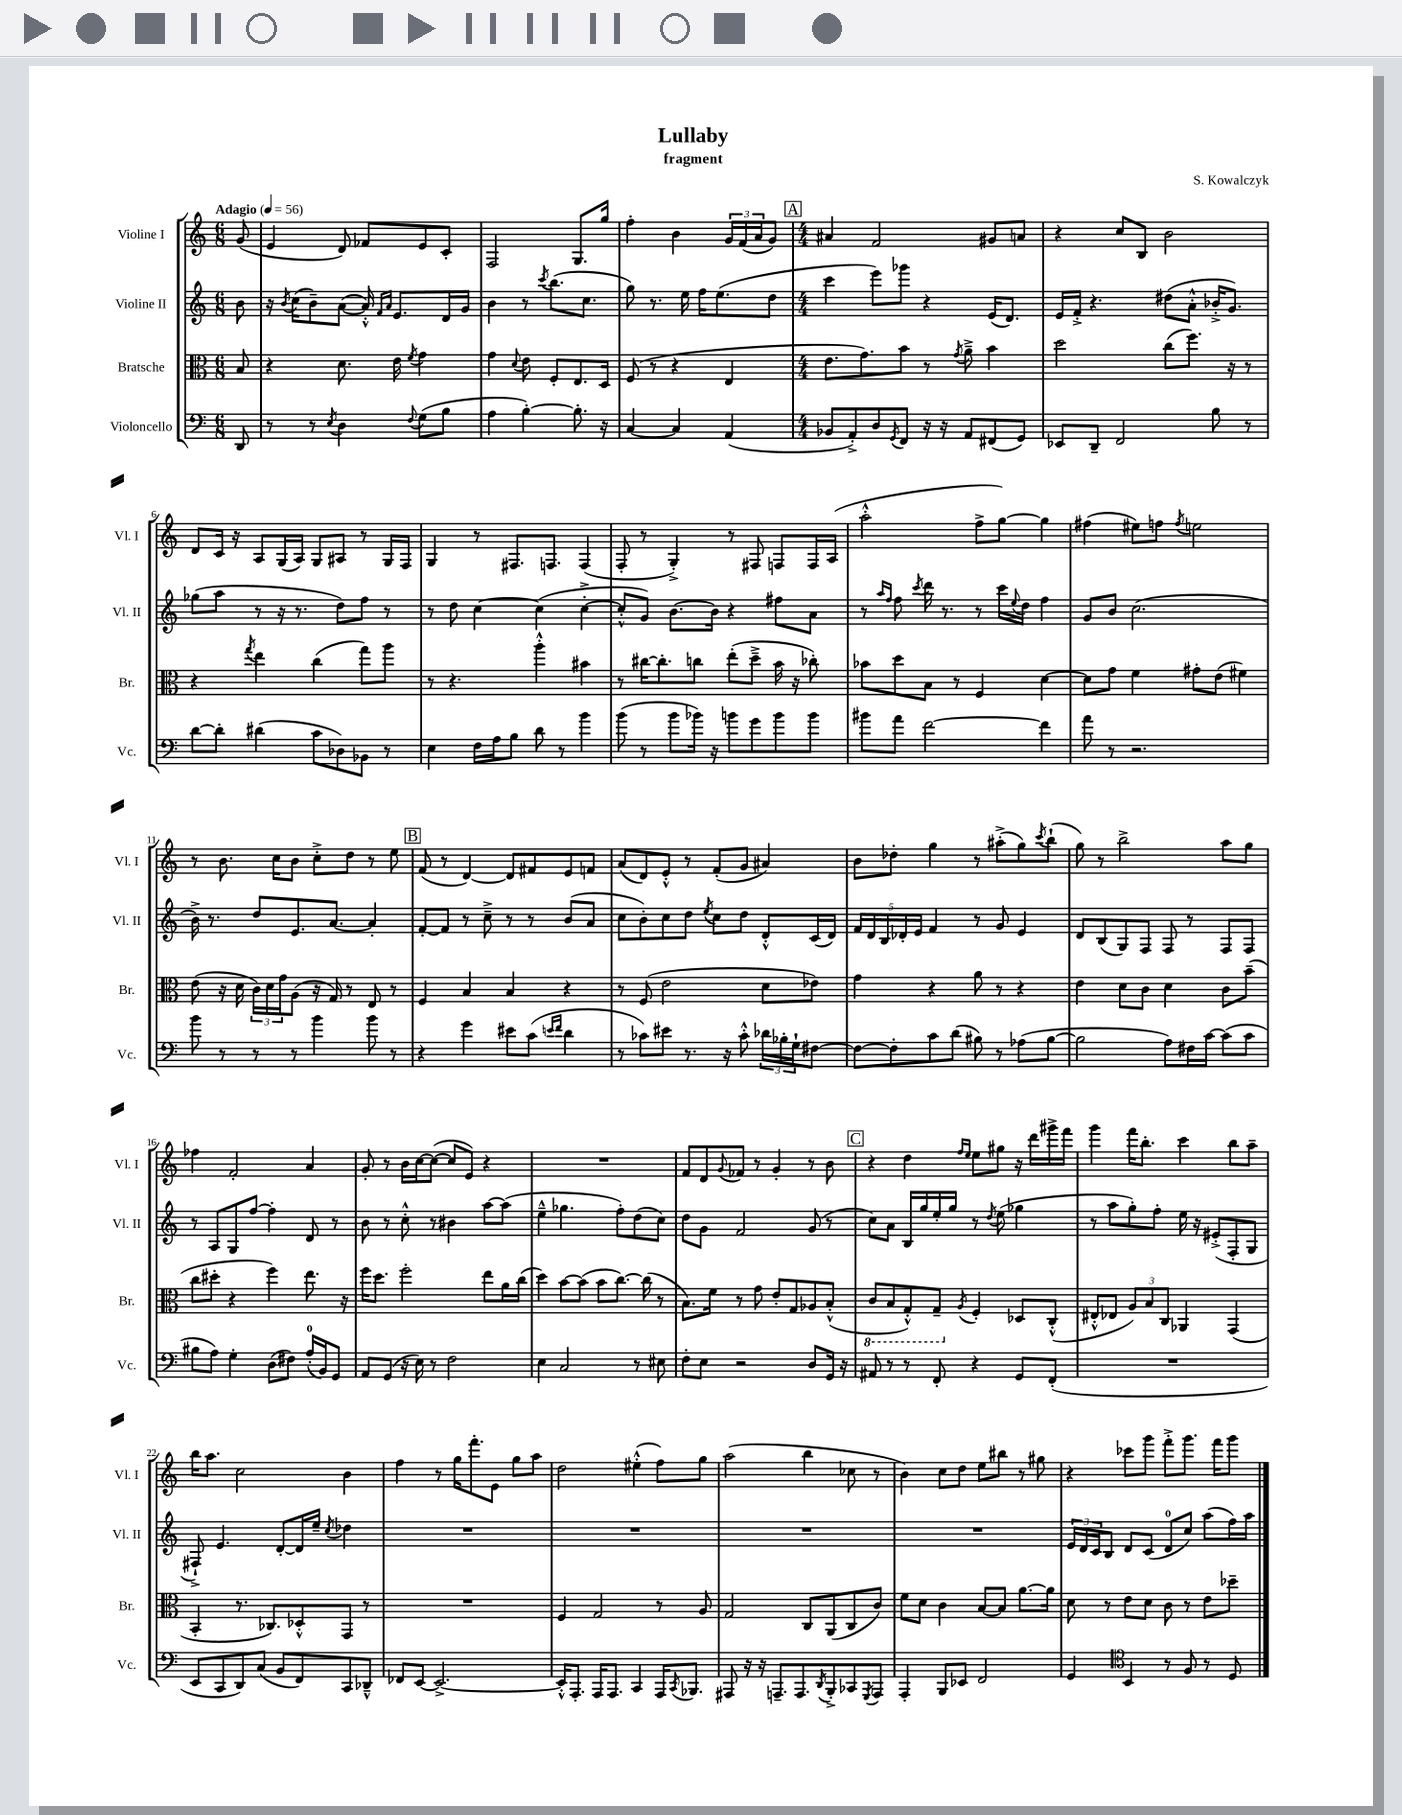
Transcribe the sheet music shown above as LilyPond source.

\header { title = "Lullaby" composer = "S. Kowalczyk" subtitle = "fragment" }
<<
\new StaffGroup <<
\new Staff = "s0" \with { instrumentName = "Violine I" shortInstrumentName = "Vl. I" } {
    \clef treble \key c \major \numericTimeSignature \time 6/8 \partial 8 \tempo "Adagio" 4 = 56
    g'8( |
    e'4 d'8) fes'8 e'8 c'8-. |
    f2 g8. g''16 |
    f''4-. b'4 \tuplet 3/2 { g'16 f'16( a'16 } g'8) |
    \mark \markup { \box "A" } \numericTimeSignature \time 4/4 ais'4 f'2 gis'8 a'8 |
    r4 c''8 b8 b'2 |
    d'8 c'16 r16 a8 g16( a16) g8 ais8 r8 g16 f16 |
    g4 r8 fis8. f8. f4( |
    f8-. r8 g4-.->) r8 fis8 f8 f16 a16( |
    a''2-.-^ f''8-> g''8~) g''4 |
    fis''4( eis''8) f''8 \acciaccatura { f''8 } e''2 |
    r8 b'8. c''16 b'8 c''8-.-> d''8 r8 e''8 |
    \mark \markup { \box "B" } f'8( r8 d'4~) d'8 fis'8 e'8 f'8 |
    a'8( d'8) e'8-.-^ r8 f'8-.( g'8 ais'4) |
    b'8 des''8-. g''4 r8 ais''8-.->( g''8) \acciaccatura { c'''8 } b''8-!( |
    g''8) r8 b''2-> a''8 g''8 |
    fes''4 f'2-. a'4 |
    g'8-. r8 b'16 c''16~ c''8~( c''8 e'8) r4 |
    R1 |
    f'8 d'8 \appoggiatura { g'8 } fes'8 r8 g'4-. r8 b'8 |
    \mark \markup { \box "C" } r4 d''4 \grace { f''16 e''16 } e''8 gis''8 r16 d'''16 gis'''16-> f'''16 |
    g'''4 f'''16 b''8.-. c'''4 b''8 a''8-- |
    b''16 a''8. c''2 b'4 |
    f''4 r8 g''16 f'''8.-. e'8 g''8 a''8 |
    d''2 eis''4-.-^( f''8) g''8 |
    a''2( b''4 ces''8 r8 |
    b'4) c''8 d''8 e''8 bis''8 r8 gis''8 |
    r4 ces'''8 g'''8 f'''8-.-> g'''8. f'''16 g'''8 \bar "|." |
}
\new Staff = "s1" \with { instrumentName = "Violine II" shortInstrumentName = "Vl. II" } {
    \clef treble \key c \major \numericTimeSignature \time 6/8 \partial 8
    b'8 |
    r16 \acciaccatura { b'8 } c''16( b'8--) a'8~( a'16-.-^) \grace { f'16 a'16 } e'8. d'16 g'16 |
    b'4 r8 \acciaccatura { c'''8 } b''8.( c''8. |
    g''8) r8. e''16 f''16 e''8.( d''8 |
    \mark \markup { \box "A" } \numericTimeSignature \time 4/4 c'''4 e'''8) ges'''8 r4 e'16( d'8.) |
    e'16 f'16-.-> r4. dis''8( a'8-.-^ bes'16-.-> g'8.) |
    ges''8( a''8 r8 r16 r8. d''8) f''8 r8 |
    r8 d''8 c''4~ c''4( c''4~-.-> |
    c''8-.-^ g'8) b'8.~ b'16 r4 fis''8 a'8 |
    r8 \grace { a''16 f''16 } f''8 \acciaccatura { c'''8 } d'''16 r8. r8 c'''16 \appoggiatura { e''8 } d''16 f''4 |
    g'8 b'8 c''2.( |
    b'16->) r8. d''8 e'8. a'8.~ a'4-. |
    \mark \markup { \box "B" } f'8~-. f'8 r8 c''8---> r8 r8 b'8( a'8 |
    c''8 b'8-.) c''8 d''8 \acciaccatura { e''8 } c''8 d''8 d'8-.-^ c'16( d'16) |
    \tuplet 5/4 { f'16 d'16 b16 des'16-. e'16 } f'4 r8 g'8 e'4 |
    d'8 b8( g8) f8 f8 r8 f8 f8 |
    r8 a8 g8 f''8~ f''4-. d'8 r8 |
    b'8 r8 c''8-.-^ r8 bis'4 a''8~ a''8( |
    e''4---^ ges''4. f''8-.) d''8( c''8) |
    d''8 g'8 f'2 g'8( r8 |
    \mark \markup { \box "C" } c''8) a'8 b16 g''16 e''16-. g''16 r8 \acciaccatura { d''8 } e''8( ges''4 |
    r8 a''8 g''8-.) f''8-. e''16 r16 eis'8-.->( f8-. g8 |
    fis8-!->) e'4. d'8~-. d'16 e''16-- \acciaccatura { c''8 } des''4 |
    R1 |
    R1 |
    R1 |
    R1 |
    \tuplet 3/2 { e'16 d'16 c'16 } b8 d'8 c'8( d'8-0 c''8) a''8( f''16) a''16 \bar "|." |
}
\new Staff = "s2" \with { instrumentName = "Bratsche" shortInstrumentName = "Br." } {
    \clef alto \key c \major \numericTimeSignature \time 6/8 \partial 8
    b8 |
    r4 d'8. e'16 \acciaccatura { f'8 } g'4 |
    g'4 \appoggiatura { d'8 } e'8 f8-. e8. d16 |
    f8( r8 r4 e4 |
    \mark \markup { \box "A" } \numericTimeSignature \time 4/4 e'8. g'8.) b'8 r8 \acciaccatura { g'8 } a'8---> b'4 |
    d''2 c''8( f''8.) r16 r8 |
    r4 \acciaccatura { g''8 } e''4 c''4( g''8) a''8 |
    r8 r4. a''4-.-^ bis'4 |
    r8 cis''16~ cis''8.-. c''8 e''8-.( d''8---> b'16 r16 ces''8-.) |
    bes'8 d''8 b8 r8 f4 d'4~ |
    d'8 g'8 f'4 gis'8-. e'8( fis'4) |
    e'8( r16 d'16 \tuplet 3/2 { c'16) d'16 g'16 } a8( r16 g16) r8 e8 r8 |
    \mark \markup { \box "B" } f4 b4 b4 r4 |
    r8 f8( e'2 d'8 ees'8) |
    g'4 r4 a'8 r8 r4 |
    e'4 d'8 c'8 d'4 c'8 b'8--( |
    c''8 dis''8-. r4 f''4) e''8. r16 |
    f''16 d''8. f''2-. e''8 a'16 c''16( |
    d''4) b'8~ b'8( b'8 c''8.~) c''16( r8 |
    b8.) f'16 r8 g'8 e'8-. g8 aes8 b8-.-^( |
    \mark \markup { \box "C" } \ottava #-1 c8 b,8 g,8-.-^) g,8-- \ottava #0 \acciaccatura { a8 } f4-. des8 c8-.-^( |
    eis8-.-^ ees8 \tuplet 3/2 { a8) b8 c8 } aes,4 g,4( |
    b,4-. r8. ces8.) des8-.-^ g,8 r8 |
    R1 |
    f4 g2 r8 a8 |
    g2 c8 a,8( c8 c'8) |
    f'8 d'8 c'4 b8~ b8 a'8.~ a'16 |
    d'8 r8 e'8 d'8 c'8 r8 e'8 des''8-- \bar "|." |
}
\new Staff = "s3" \with { instrumentName = "Violoncello" shortInstrumentName = "Vc." } {
    \clef bass \key c \major \numericTimeSignature \time 6/8 \partial 8
    d,8 |
    r8 r8 \acciaccatura { e8 } d4 \appoggiatura { f8 } g8( b8 |
    a4 b4~-.) b8.-. r16 |
    c4~ c4 a,4( |
    \mark \markup { \box "A" } \numericTimeSignature \time 4/4 bes,8 a,8-.->) d8 \acciaccatura { g,8 } f,8 r16 r16 a,8 fis,8( g,8) |
    ees,8 d,8-- f,2 b8 r8 |
    d'8~ d'8-. dis'4( c'8 des8) bes,8 r8 |
    e4 f16 a16 b8 d'8 r8 b'4 |
    b'8( r8 b'8 bes'16) r16 b'8 g'8 b'8 b'8 |
    bis'8 a'8 f'2~ f'4 |
    a'8 r8 r2. |
    b'8 r8 r8 r8 b'4 b'8 r8 |
    \mark \markup { \box "B" } r4 g'4 eis'8 c'8( \grace { e'16 f'16 } d'4 |
    r8 ces'8) eis'8 r8. r16 ces'8-.-^ \tuplet 3/2 { des'16 bes16-. g16-! } fis8~ |
    fis8~ fis8-. c'8 d'8( bis8) r8 aes8( bis8~ |
    bis2 a8) fis16 c'16~ c'8( c'8 |
    bis8 a8) g4-. d8( fis8) a16-0-.( b,16) g,8 |
    a,8 g,8( r16 e16) r8 f2 |
    e4 c2 r8 eis8 |
    f8-. e8 r2 d8 g,16 r16 |
    \mark \markup { \box "C" } ais,8 r8 r8 f,8-. r4 g,8 f,8-.( |
    R1 |
    e,8 c,8 d,8) c8( b,8 f,8) c,8 des,8---^ |
    fes,8 e,8~ e,2.~-> |
    e,16-.-^ a,,8.-. a,,16 a,,8. c,4 a,,16 \acciaccatura { c,8 } bes,,8. |
    ais,,8 r16 r16 a,,8.-- a,,8. \acciaccatura { d,8 } b,,8-.-> ces,8 \acciaccatura { g,,8 } a,,8 |
    a,,4-. b,,8 ees,8 f,2 |
    g,4 \clef tenor b,4 r8 f8 r8 d8 \bar "|." |
}
>>
>>
